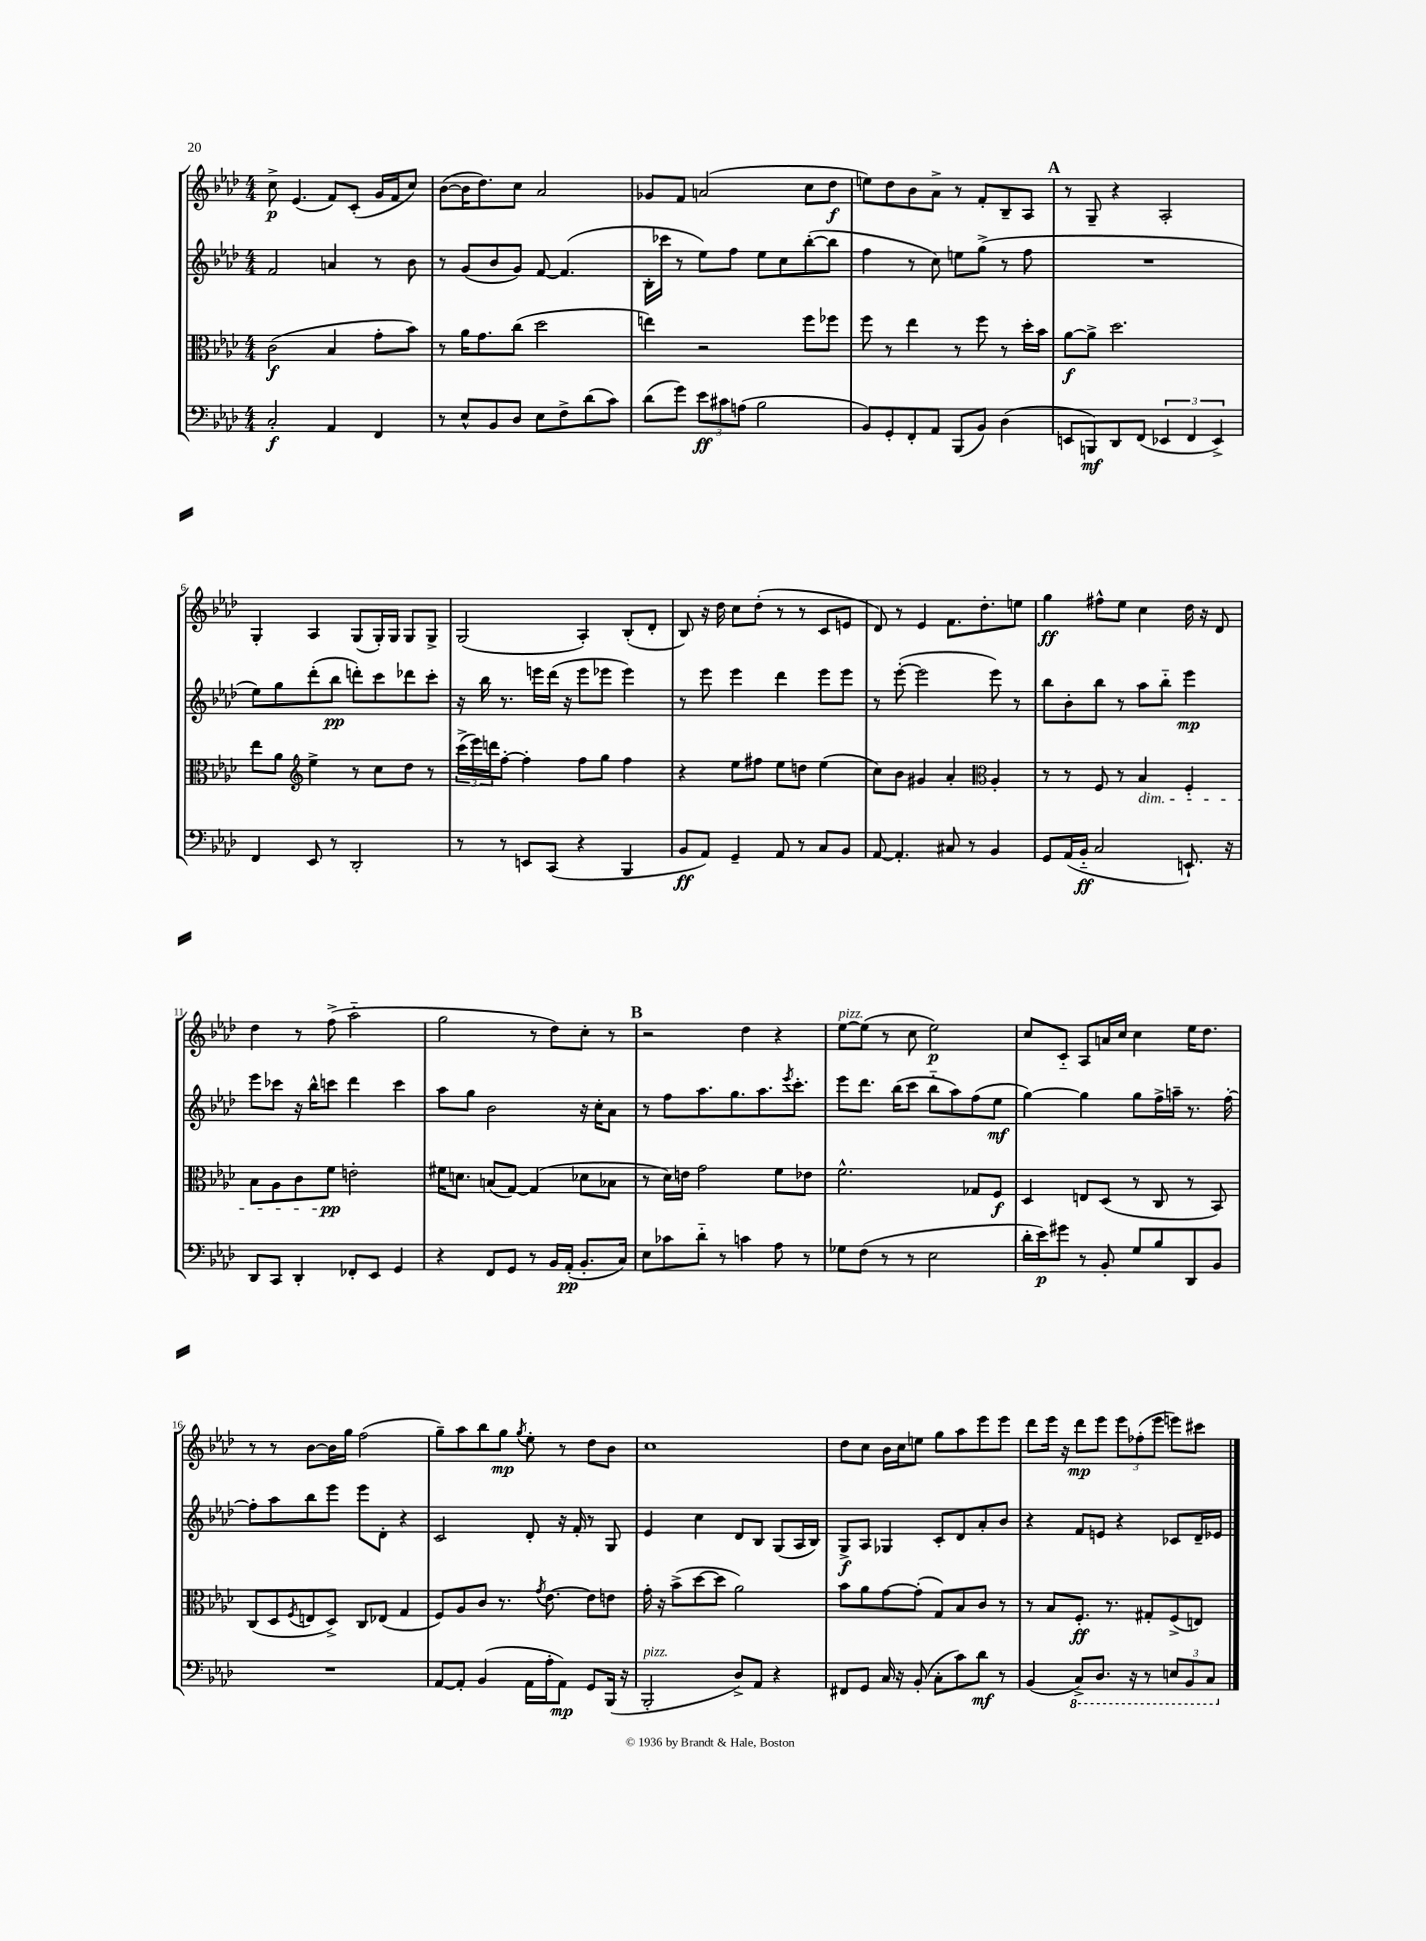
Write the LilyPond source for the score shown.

<<
\new StaffGroup <<
\new Staff = "s0" {
    \clef treble \key aes \major \numericTimeSignature \time 4/4
    c''8->\p ees'4.( f'8) c'8-.( g'16 f'16 c''8) |
    bes'8~( bes'16 des''8.) c''8 aes'2 |
    ges'8 f'8 a'2( c''8 des''8\f |
    e''8) des''8 bes'8 aes'8-> r8 f'8-. bes8-- aes8 |
    \mark \markup { \bold "A" } r8 g8-- r4 aes2-. |
    g4-. aes4 g8( g16-.) g16 g8 g8-> |
    g2( aes4-.) bes8-.( des'8-. |
    bes8) r16 des''16 c''8 des''8-.( r8 r8 c'8 e'8 |
    des'8) r8 ees'4 f'8. des''8.-. e''8 |
    g''4\ff fis''8-^ ees''8 c''4 des''16 r16 des'8 |
    des''4 r8 f''8->( aes''2-_ |
    g''2 r8 des''8) c''8-. r8 |
    \mark \markup { \bold "B" } r2 des''4 r4 |
    ees''8~^\markup { \italic "pizz." } ees''8( r8 c''8 ees''2\p) |
    c''8 c'8-_ aes8 a'16 c''16 c''4 ees''16 des''8. |
    r8 r8 bes'8~ bes'16 g''16 f''2( |
    g''8--) aes''8 bes''8 g''8\mp \acciaccatura { g''8 } ees''8-. r8 des''8 bes'8 |
    c''1 |
    des''8 c''8 bes'16 c''16 e''8 g''8 aes''8 ees'''8 ees'''8 |
    des'''8 ees'''16 r16 des'''8\mp ees'''8 \tuplet 3/2 { ees'''8 fes''8-.( ees'''8 } e'''8) cis'''8 \bar "|." |
}
\new Staff = "s1" {
    \clef treble \key aes \major \numericTimeSignature \time 4/4
    f'2 a'4 r8 bes'8 |
    r8 g'8( bes'8 g'8) f'8~ f'4.( |
    bes16-. ces'''16 r8 ees''8) f''8 ees''8 c''8 bes''8~-.( bes''8 |
    f''4 r8 c''8) e''8 g''8->( r8 f''8 |
    \mark \markup { \bold "A" } R1 |
    ees''8) g''8 des'''8-.( bes''8\pp d'''8-.) c'''8 des'''8 c'''8-. |
    r16 bes''16 r8. e'''16 des'''16( r16 e'''8 ees'''8 ees'''4) |
    r8 ees'''8 ees'''4 des'''4 ees'''8 ees'''8 |
    r8 ees'''8~-.( ees'''2 ees'''8) r8 |
    bes''8 bes'8-. bes''8 r8 aes''8 bes''8-_ ees'''4\mp |
    ees'''8 ces'''8 r16 bes''16-^ c'''8 des'''4 c'''4 |
    aes''8 g''8 bes'2 r16 c''16-. aes'8 |
    \mark \markup { \bold "B" } r8 f''8 aes''8. g''8. aes''8. \acciaccatura { ees'''8 } c'''8.-. |
    ees'''8 des'''8. bes''16( c'''8 bes''8-_ aes''8) f''8( ees''8\mf |
    g''4~) g''4 g''8 f''16-> a''16-- r8. f''16~-. |
    f''8-. aes''8 bes''8 ees'''8 ees'''8 des'8-. r4 |
    c'2 des'8-. r16 f'16-. r8 g8 |
    ees'4 c''4 des'8 bes8 g8( aes16 bes16) |
    g8->\f aes8 ges4 c'8-. des'8 aes'8-. bes'8 |
    r4 f'8 e'8 r4 ces'8 des'16-- ees'16 \bar "|." |
}
\new Staff = "s2" {
    \clef alto \key aes \major \numericTimeSignature \time 4/4
    c'2\f( bes4 g'8-. bes'8) |
    r8 aes'16 g'8. c''8( des''2 |
    e''4) r2 f''8 fes''8 |
    f''8 r8 ees''4 r8 f''8 r8 des''16-. bes'16 |
    \mark \markup { \bold "A" } aes'8~\f aes'8-> des''2. |
    ees''8 aes'8 \clef treble ees''4-> r8 c''8 des''8 r8 |
    \tuplet 3/2 { c'''16->( ees'''16) d'''16 } f''8~-. f''4-. f''8 g''8 f''4 |
    r4 ees''8 fis''8 ees''8 d''8 ees''4( |
    c''8) bes'8 gis'4 aes'4-. \clef alto aes4-. |
    r8 r8 f8 r8 bes4\dim f4-. |
    bes8 aes8 c'8 f'8\pp\! e'2-. |
    fis'16 d'8. b8( g8~) g4( des'8 bes8 |
    \mark \markup { \bold "B" } r8 des'16) e'16 g'2 f'8 ees'8 |
    f'2.-^ ges8 f8\f |
    des4 e8 des8( r8 c8 r8 bes,8) |
    c8( des8 \acciaccatura { f8 } e8 des8->) c8 ees8( g4 |
    f8) aes8 c'8 r8. \acciaccatura { g'8 } ees'8.~ ees'8 e'8 |
    g'16-. r16 bes'8->( des''8~ des''8 aes'2) |
    bes'8 aes'8 g'8~ g'8-.( g8) bes8 c'8 r8 |
    r8 bes8 f8.-.\ff r8. gis8-. f8->( e8) \bar "|." |
}
\new Staff = "s3" {
    \clef bass \key aes \major \numericTimeSignature \time 4/4
    c2-.\f aes,4 f,4 |
    r8 ees8-^ bes,8 des8 ees8 f8-> des'8( c'8) |
    des'8( g'8) \tuplet 3/2 { ees'8\ff cis'8 a8( } bes2 |
    bes,8) g,8-. f,8-. aes,8 bes,,8( bes,8) des4( |
    \mark \markup { \bold "A" } e,8 b,,8\mf) des,8 f,8( \tuplet 3/2 { ees,4 f,4 ees,4->) } |
    f,4 ees,8 r8 des,2-. |
    r8 r8 e,8 c,8( r4 bes,,4 |
    bes,8\ff aes,8) g,4-- aes,8 r8 c8 bes,8 |
    aes,8~ aes,4.-. cis8 r8 bes,4 |
    g,8 aes,16( bes,16-_\ff c2 e,8.-!) r16 |
    des,8 c,8 des,4-. fes,8-. ees,8 g,4 |
    r4 f,8 g,8 r8 bes,16 aes,16-.\pp( bes,8.-. c16) |
    \mark \markup { \bold "B" } ees8 ces'8 des'8-_ r8 c'4 aes8 r8 |
    ges8 f8( r8 r8 ees2 |
    des'16-. ees'16\p) gis'8 r8 bes,8-. g8 bes8 des,8 bes,8 |
    R1 |
    aes,8~ aes,8-. bes,4( aes,16 aes16-. aes,8\mp) g,8 bes,,16( r16 |
    bes,,2-.^\markup { \italic "pizz." } des8->) aes,8 r4 |
    fis,8 g,8 c16 r16 bes,8-.( c8-. c'8) des'8\mf r8 |
    bes,4( \ottava #-1 c,8->) des,8. r16 r8 \tuplet 3/2 { e,8 bes,,8 c,8 \ottava #0 } \bar "|." |
}
>>
>>
